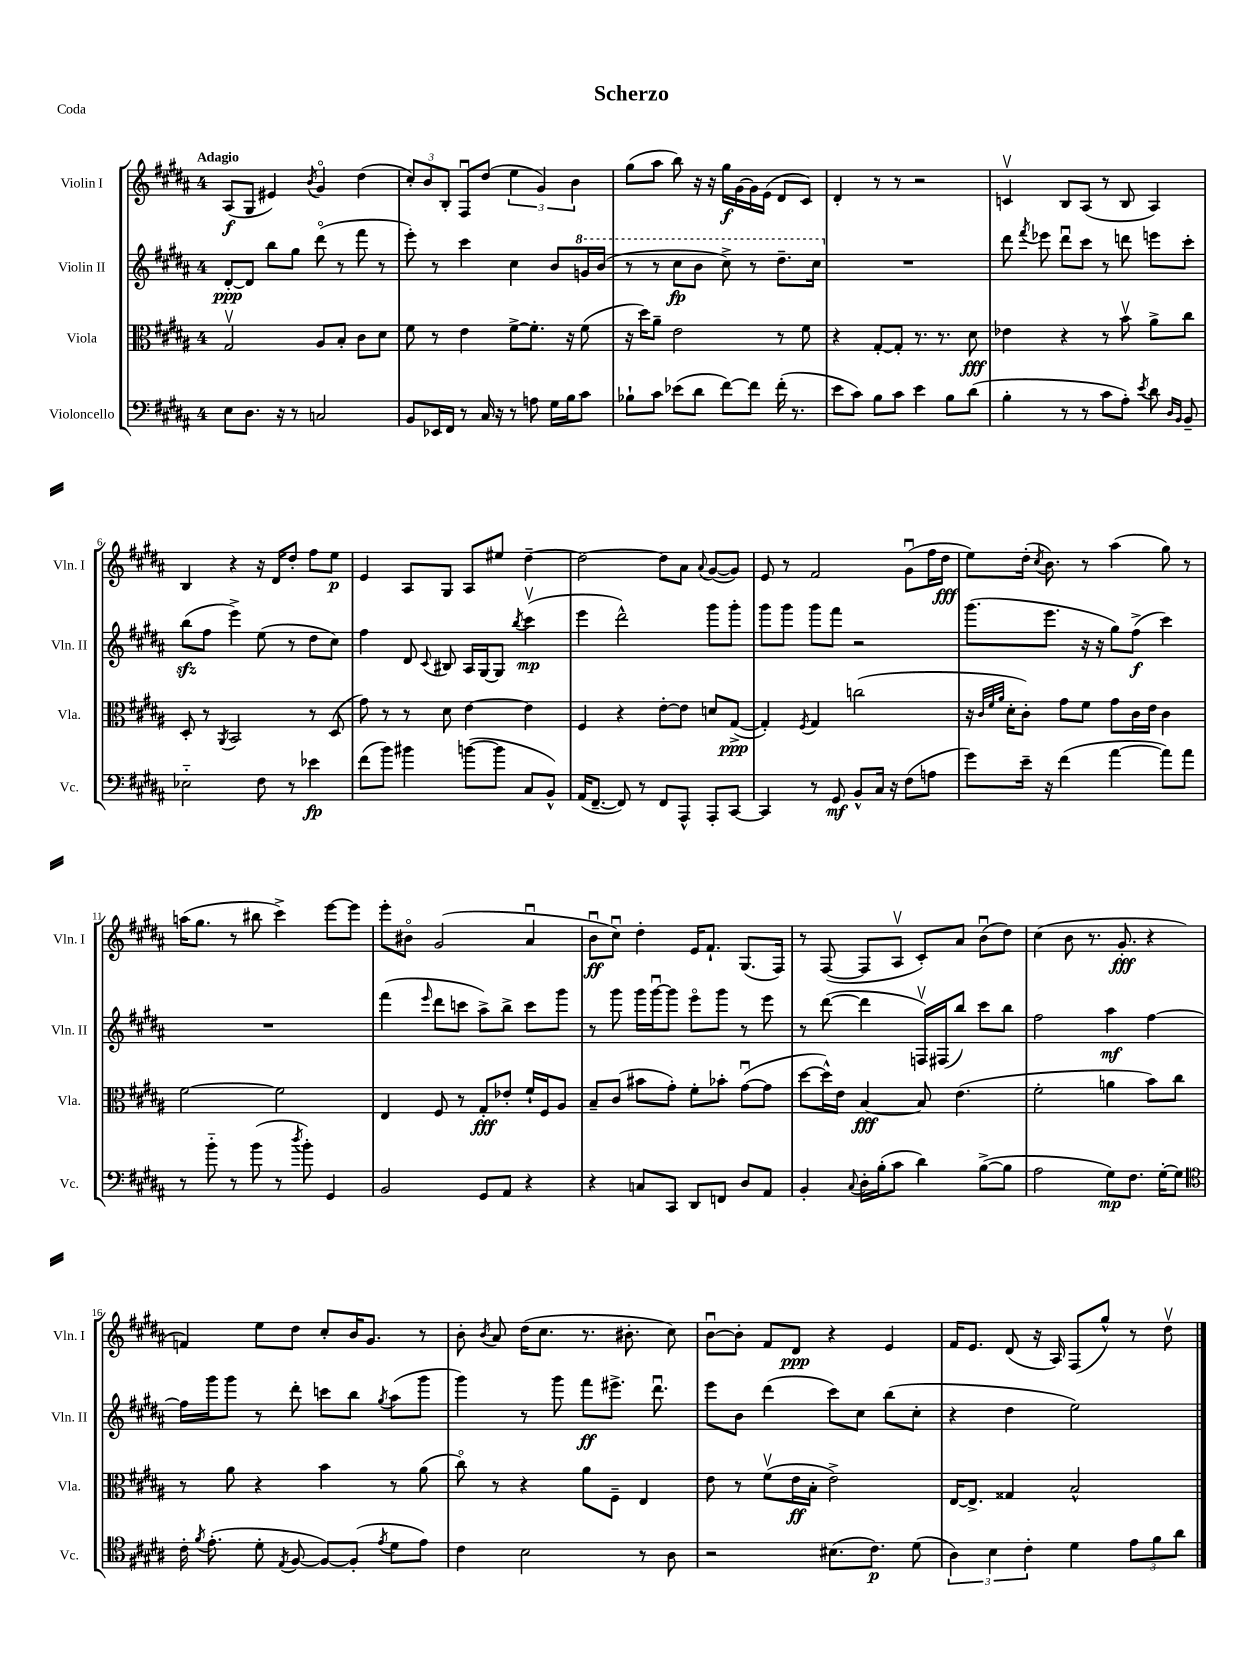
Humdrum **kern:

**kern	**dynam	**kern	**dynam	**kern	**dynam	**kern	**dynam
*part4	*part4	*part3	*part3	*part2	*part2	*part1	*part1
*staff4	*staff4	*staff3	*staff3	*staff2	*staff2	*staff1	*staff1
*I"Violoncello	*	*I"Viola	*	*I"Violin II	*	*I"Violin I	*
*I'Vc.	*	*I'Vla.	*	*I'Vln. II	*	*I'Vln. I	*
*clefF4	*	*clefC3	*	*clefG2	*	*clefG2	*
*k[f#c#g#d#a#]	*	*k[f#c#g#d#a#]	*	*k[f#c#g#d#a#]	*	*k[f#c#g#d#a#]	*
*M4/4	*	*M4/4	*	*M4/4	*	*M4/4	*
=1	=1	=1	=1	=1	=1	=1	=1
!	!	!	!	!	!	!LO:TX:a:B:t=Adagio	!
8E\L	.	2G#v/	.	[8d#'/L	ppp	(8A#/L	f
8.D#\J	.	.	.	8d#/J]	.	8G#/J	.
.	.	.	.	8bb\L	.	4e#X/)	.
16r	.	.	.	.	.	.	.
8r	.	.	.	8gg#\J	.	.	.
.	.	.	.	.	.	8qb/	.
2Cn/	.	8A#/L	.	(8ddd#\	.	4g#/	.
.	.	8B'/J	.	8r	.	.	.
.	.	8c#\L	.	8fff#\	.	(4dd#\	.
.	.	8d#\J	.	8r	.	.	.
=2	=2	=2	=2	=2	=2	=2	=2
8BB/L	.	8f#\	.	8eee'\)	.	12cc#'/L)	.
.	.	.	.	.	.	12b/	.
16EE-X/L	.	8r	.	8r	.	.	.
.	.	.	.	.	.	12B'/J	.
16FF#/JJ	.	.	.	.	.	.	.
8r	.	4e\	.	4ccc#\	.	8F#u/L	.
16C#/	.	.	.	.	.	(8dd#/J	.
16r	.	.	.	.	.	.	.
8r	.	[8f#^\L	.	4cc#\	.	6ee\	.
8An\	.	8.f#'\J]	.	.	.	.	.
.	.	.	.	.	.	6g#/)	.
16G#\LL	.	.	.	8b/L	.	.	.
16B\J	.	16r	.	.	.	.	.
.	.	.	.	.	.	6b\	.
*	*	*	*	*8va	*	*	*
8c#\J	.	(8f#\	.	16ggn/L	.	.	.
.	.	.	.	(16bb/JJ	.	.	.
=3	=3	=3	=3	=3	=3	=3	=3
8B-X`\L	.	16r	.	8r	.	(8gg#\L	.
.	.	16dd#\KL)	.	.	.	.	.
8c#\J	.	8a#~\J	.	8r	.	8aa#\J	.
(8e-X\L	.	2e\	.	8ccc#\L	fp	8bb\)	.
8d#\J	.	.	.	8bb\J	.	16r	.
.	.	.	.	.	.	16r	.
[8f#\L)	.	.	.	8ccc#^\)	.	16gg#\LL	f
.	.	.	.	.	.	[16g#\	.
8f#\J]	.	.	.	8r	.	16g#\]	.
.	.	.	.	.	.	(16e\JJ	.
(16f#'\	.	8r	.	8.ddd#~\L	.	8d#/L	.
8.r	.	.	.	.	.	.	.
.	.	8f#\	.	.	.	8c#/J)	.
.	.	.	.	16ccc#\Jk	.	.	.
=4	=4	=4	=4	=4	=4	=4	=4
*	*	*	*	*X8va	*	*	*
8e\L	.	4r	.	1r	.	4d#'/	.
8c#\J)	.	.	.	.	.	.	.
8B\L	.	[8G#'/L	.	.	.	8r	.
8c#\J	.	8G#'/J]	.	.	.	8r	.
4e\	.	8.r	.	.	.	2r	.
.	.	8.r	.	.	.	.	.
8B\L	.	.	.	.	.	.	.
(8d#\J	.	8d#\	fff	.	.	.	.
=5	=5	=5	=5	=5	=5	=5	=5
4B'\	.	4e-X\	.	8ddd#\	.	4cnv/	.
.	.	.	.	8qfff#/	.	.	.
.	.	.	.	8eee-X\	.	.	.
8r	.	4r	.	8ddd#u\L	.	8B/L	.
8r	.	.	.	8ccc#\J	.	(8A#/J	.
8c#\L	.	8r	.	8r	.	8r	.
8A#'\J)	.	8bv\	.	8dddn\	.	8B/	.
8qe/	.	.	.	.	.	.	.
8d#\	.	8a#^\L	.	8eeen\L	.	4A#/)	.
16qqD#/LL	.	.	.	.	.	.	.
16qqBB/JJ	.	.	.	.	.	.	.
8BB~/	.	8cc#\J	.	8ccc#'\J	.	.	.
!!LO:LB:g=z
=6	=6	=6	=6	=6	=6	=6	=6
2E-X\	.	8D#'/	.	(8bbzz\L	.	4B/	.
.	.	8r	.	8ff#\J	.	.	.
.	.	8qAA#/	.	.	.	.	.
.	.	2BB/	.	4eee^\)	.	4r	.
8F#\	.	.	.	(8ee\	.	16r	.
.	.	.	.	.	.	16d#/KL	.
8r	.	.	.	8r	.	8dd#'/J	.
4e-X\	fp	8r	.	8dd#\L	.	8ff#\L	.
.	.	(8D#/	.	8cc#\J)	.	8ee\J	p
=7	=7	=7	=7	=7	=7	=7	=7
(8f#\L	.	8g#\)	.	4ff#\	.	4e/	.
8b\J)	.	8r	.	.	.	.	.
4b#X\	.	8r	.	8d#/	.	8A#/L	.
.	.	.	.	8qqc#/	.	.	.
.	.	8d#\	.	8B#X/	.	8G#/J	.
([8bn\L	.	[4e\	.	16A#/LL	.	8A#/L	.
.	.	.	.	[16G#/J	.	.	.
8b\J]	.	.	.	8G#/J]	.	8ee#X/J	.
.	.	.	.	8qbb/	.	.	.
8C#/L	.	4e\]	.	(4ccc#v\	mp	[4dd#~\	.
8BB^^/J)	.	.	.	.	.	.	.
=8	=8	=8	=8	=8	=8	=8	=8
(16AA#/KL	.	4F#/	.	4eee\	.	2dd#\_	.
[8.FF#~/J	.	.	.	.	.	.	.
8FF#/])	.	4r	.	2ddd#^^\)	.	.	.
8r	.	.	.	.	.	.	.
8FF#/L	.	[8e'\L	.	.	.	8dd#\L]	.
8AAA#^^/J	.	8e\J]	.	.	.	8a#\J	.
.	.	.	.	.	.	8qqa#/	.
8AAA#'/L	.	8dn/L	.	8ggg#\L	.	([8g#/L	.
[8CC#/J	.	([8G#^/J	ppp	8ggg#'\J	.	8g#/J])	.
=9	=9	=9	=9	=9	=9	=9	=9
4CC#/]	.	4G#'/])	.	8ggg#\L	.	8e/	.
.	.	.	.	8ggg#\J	.	8r	.
.	.	8qF#/	.	.	.	.	.
8r	.	4G#/	.	8ggg#\L	.	2f#/	.
8GG#/	mf	.	.	8fff#\J	.	.	.
8BB^^/L	.	(2ccn\	.	2r	.	.	.
16C#/Jk	.	.	.	.	.	.	.
16r	.	.	.	.	.	.	.
(8F#\L	.	.	.	.	.	(8g#u\L	.
8An\J	.	.	.	.	.	16ff#\L	.
.	.	.	.	.	.	16dd#\JJ	fff
=10	=10	=10	=10	=10	=10	=10	=10
8g#\L)	.	16r	.	(8.ggg#\L	.	8ee\L)	.
.	.	32qqc#/LLL	.	.	.	.	.
.	.	32qqf#/	.	.	.	.	.
.	.	32qqa#/JJJ	.	.	.	.	.
.	.	16d#'\KL	.	.	.	.	.
16e~\Jk	.	8c#'\J)	.	.	.	(16dd#'\Jk	.
.	.	.	.	.	.	8qcc#/	.
16r	.	.	.	8.eee\J	.	8.b\)	.
(4f#\	.	8g#\L	.	.	.	.	.
.	.	8f#\J	.	16r	.	8r	.
.	.	.	.	16r	.	.	.
[4a#\	.	8g#\L	.	8gg#\L)	.	(4aa#\	.
.	.	16c#\L	.	(8ff#^\J	f	.	.
.	.	16e\JJ	.	.	.	.	.
8a#\L])	.	4c#\	.	4ccc#\)	.	8gg#\)	.
8a#\J	.	.	.	.	.	8r	.
!!LO:LB:g=z
=11	=11	=11	=11	=11	=11	=11	=11
8r	.	[2f#\	.	1r	.	(16aan\KL	.
.	.	.	.	.	.	8.gg#\J	.
8b\	.	.	.	.	.	.	.
8r	.	.	.	.	.	8r	.
(8b\	.	.	.	.	.	8bb#X\	.
8r	.	2f#\]	.	.	.	4ccc#^\)	.
8qdd#/	.	.	.	.	.	.	.
8b'\)	.	.	.	.	.	.	.
4GG#/	.	.	.	.	.	[8eee\L	.
.	.	.	.	.	.	8eee\J]	.
=12	=12	=12	=12	=12	=12	=12	=12
2BB/	.	4E/	.	(4fff#\	.	8eee'\L	.
.	.	.	.	.	.	8b#X\J	.
.	.	.	.	16qqeee/	.	.	.
.	.	8F#/	.	8ddd#\L	.	(2g#/	.
.	.	8r	.	8cccn\J	.	.	.
8GG#/L	.	8G#'/L	fff	8aa#^\L)	.	.	.
8AA#/J	.	8e-X'/J	.	8bb^\J	.	.	.
4r	.	16f#`/LL	.	8ccc\L	.	4a#u/	.
.	.	16F#/J	.	.	.	.	.
.	.	8A#/J	.	8ggg#\J	.	.	.
=13	=13	=13	=13	=13	=13	=13	=13
4r	.	8B~/L	.	8r	.	8bu\L	ff
.	.	(8c#/J	.	8ggg#\	.	8cc#u\J)	.
8Cn/L	.	8b#X\L	.	16ggg#\LL	.	4dd#'\	.
.	.	.	.	[16ggg#u\J	.	.	.
8CC#/J	.	8g#'\J)	.	8ggg#\J]	.	.	.
8DD#/L	.	8f#'\L	.	8eee\L	.	16e/KL	.
.	.	.	.	.	.	8.f#`/J	.
8FFn/J	.	8b-X'\J	.	8ggg#\J	.	.	.
8D#/L	.	([8g#u\L	.	8r	.	(8.G#/L	.
8AA#/J	.	8g#\J]	.	8eee\	.	.	.
.	.	.	.	.	.	16F#/Jk)	.
=14	=14	=14	=14	=14	=14	=14	=14
4BB'/	.	[8dd#\L	.	8r	.	8r	.
.	.	16dd#^^\L])	.	([8ddd#\	.	([8F#/	.
.	.	16e\JJ	.	.	.	.	.
8qqC#/	.	.	.	.	.	.	.
16D#'\LL	.	[4B/	fff	4ddd#\]	.	8F#/L]	.
(16B'\J	.	.	.	.	.	.	.
8c#\J	.	.	.	.	.	8A#v/J	.
4d#\)	.	8B/]	.	16Fnv/LL)	.	8c#'/L)	.
.	.	.	.	(16F#X/J	.	.	.
.	.	(4.e\	.	8bb/J)	.	8a#/J	.
([8B^\L	.	.	.	8ccc#\L	.	(8bu\L	.
8B\J]	.	.	.	8bb\J	.	8dd#\J)	.
=15	=15	=15	=15	=15	=15	=15	=15
2A#\	.	2f#'\	.	2ff#\	.	(4cc#\	.
.	.	.	.	.	.	8b\	.
.	.	.	.	.	.	8.r	.
8G#\L)	mp	4an\	.	4aa#\	mf	.	.
.	.	.	.	.	.	8.g#'/	fff
8.F#\J	.	.	.	.	.	.	.
.	.	8b\L)	.	[4ff#\	.	4r	.
[16G#'\KL	.	.	.	.	.	.	.
8G#\J]	.	8cc#\J	.	.	.	.	.
!!LO:LB:g=z
=16	=16	=16	=16	=16	=16	=16	=16
*clefC4	*	*	*	*	*	*	*
16c#'\	.	8r	.	16ff#\LL]	.	4fn/)	.
8qf#/	.	.	.	.	.	.	.
(8.e'\	.	.	.	16ggg#\J	.	.	.
.	.	8a#\	.	8ggg#\J	.	.	.
8d#'\	.	4r	.	8r	.	8ee\L	.
8qE/	.	.	.	.	.	.	.
[8F#/	.	.	.	8ddd#'\	.	8dd#\J	.
8F#/L_)	.	4b\	.	8cccn\L	.	8cc#'/L	.
(8F#'/J]	.	.	.	8bb\J	.	16b/K	.
.	.	.	.	.	.	8.g#/J	.
8qe/	.	.	.	8qgg#/	.	.	.
8d#\L	.	8r	.	(8aa#\L	.	.	.
8e\J)	.	(8a#\	.	8ggg#\J	.	8r	.
=17	=17	=17	=17	=17	=17	=17	=17
4c#\	.	8cc#\)	.	4ggg#\)	.	8b'\	.
.	.	.	.	.	.	8qb/	.
.	.	8r	.	.	.	8a#/	.
2B\	.	4r	.	8r	.	(16dd#\KL	.
.	.	.	.	.	.	8.cc#\J	.
.	.	.	.	8ggg#\	.	.	.
.	.	8a#\L	.	8fff#\L	ff	8.r	.
.	.	8F#~\J	.	8.eee#X^\J	.	.	.
.	.	.	.	.	.	8.b#X'\	.
8r	.	4E/	.	.	.	.	.
.	.	.	.	8.ddd#u\	.	.	.
8A#\	.	.	.	.	.	8cc#\)	.
=18	=18	=18	=18	=18	=18	=18	=18
2r	.	8e\	.	8eee\L	.	[8bu\L	.
.	.	8r	.	8b\J	.	8b'\J]	.
.	.	(8f#v\L	.	(4ddd#\	.	8f#/L	.
.	.	16e\L	ff	.	.	8d#/J	ppp
.	.	16B'\JJ	.	.	.	.	.
(8.B#X\L	.	2e^\)	.	8ccc#\L)	.	4r	.
.	.	.	.	8cc#\J	.	.	.
8.c#\J)	p	.	.	.	.	.	.
.	.	.	.	(8bb\L	.	4e/	.
(8d#\	.	.	.	8cc#'\J	.	.	.
=19	=19	=19	=19	=19	=19	=19	=19
6A#\)	.	[16E/KL	.	4r	.	16f#/KL	.
.	.	8.E^/J]	.	.	.	8.e/J	.
6B\	.	.	.	.	.	.	.
.	.	4G##X/	.	4dd#\	.	(8d#/	.
6c#'\	.	.	.	.	.	.	.
.	.	.	.	.	.	16r	.
.	.	.	.	.	.	16A#/)	.
4d#\	.	2B^^/	.	2ee\)	.	(8F#/L	.
.	.	.	.	.	.	8gg#^^/J)	.
12e\L	.	.	.	.	.	8r	.
12f#\	.	.	.	.	.	.	.
.	.	.	.	.	.	8dd#v\	.
12a#\J	.	.	.	.	.	.	.
==	==	==	==	==	==	==	==
*-	*-	*-	*-	*-	*-	*-	*-
